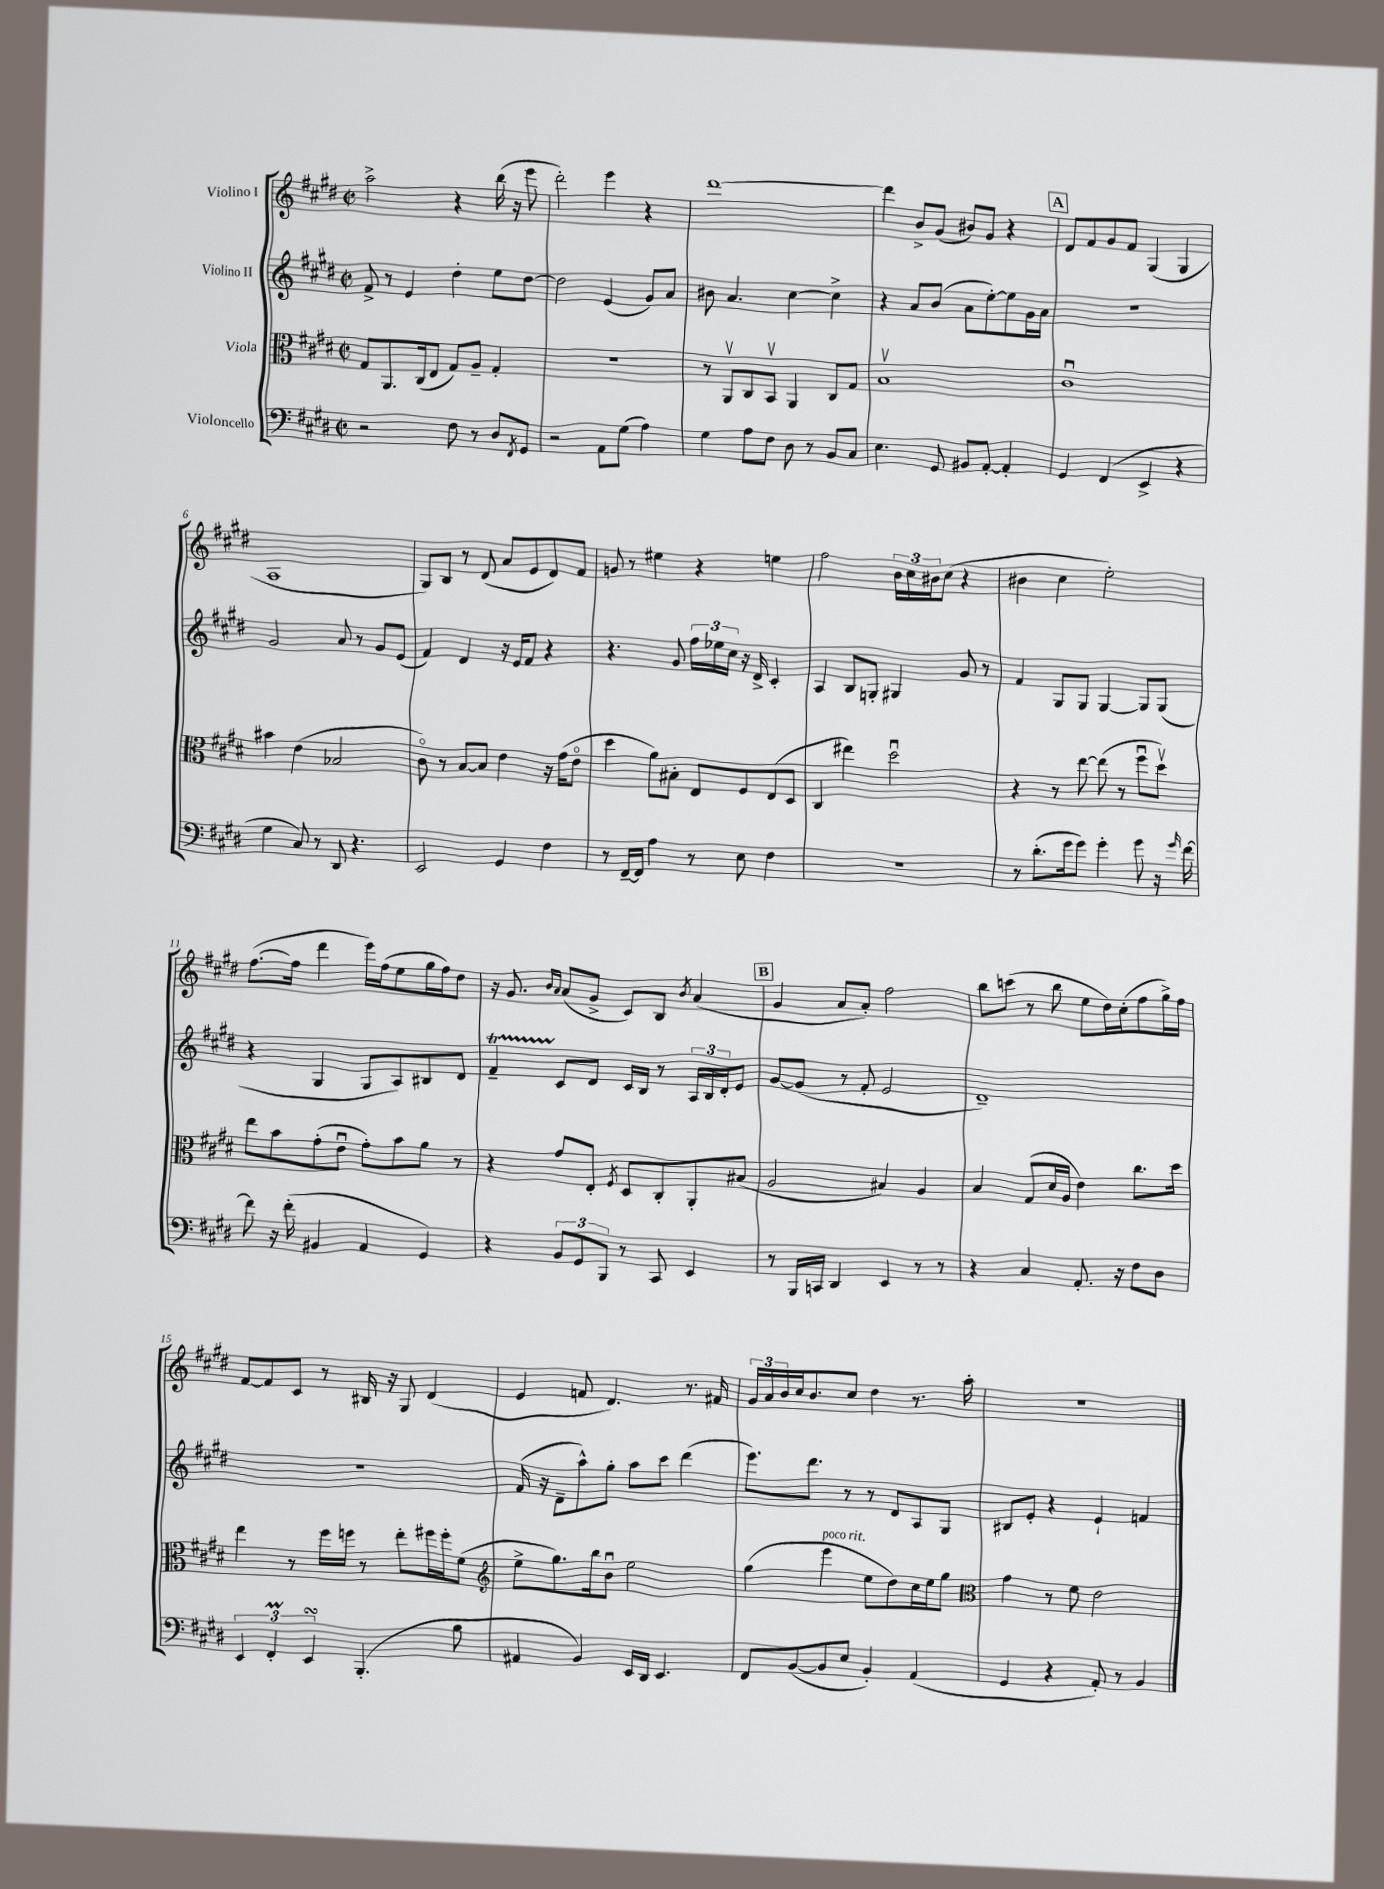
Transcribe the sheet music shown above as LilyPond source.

<<
\new StaffGroup <<
\new Staff = "s0" \with { instrumentName = "Violino I" } {
    \clef treble \key e \major \defaultTimeSignature \time 2/2
    a''2-> r4 b''16( r16 e'''8 |
    dis'''2-.) e'''4 r4 |
    dis'''1~ |
    dis'''4 b'8-> gis'8( bis'8) gis'8 r4 |
    \mark \markup { \box "A" } dis'8 fis'8 gis'8 fis'8 gis4( gis4 |
    a1 |
    gis8) b8 r8 dis'8( a'8 e'8 dis'8) fis'8 |
    g'8 r8 eis''4 r4 e''4 |
    fis''2 \tuplet 3/2 { b'16 cis''16 bis'16 } cis''8( r4 |
    bis'4 cis''4 e''2-.) |
    fis''8.~( fis''16 dis'''4 e'''16) fis''16( e''8 gis''16 fis''16) dis''8 |
    r16 gis'8. \grace { b'16 a'16 } a'8( gis'8-> cis'8) b8 \acciaccatura { b'8 } a'4( |
    \mark \markup { \box "B" } gis'4 a'8 a'8-.) fis''2 |
    b''8 c'''8( r8 b''8 e''8 dis''16) cis''16-.( fis''8 gis''16->) fis''16 |
    fis'8~ fis'8 cis'8 r8 bis16 r16 gis8 dis'4( |
    e'4 f'8 dis'4.) r8. fis'16 |
    \tuplet 3/2 { gis'16 a'16 b'16 } cis''16 b'8. cis''8 dis''4 r8. a''16-. |
    R1 \bar "|." |
}
\new Staff = "s1" \with { instrumentName = "Violino II" } {
    \clef treble \key e \major \defaultTimeSignature \time 2/2
    fis'8-> r8 e'4 dis''4-. e''8 dis''8~ |
    dis''2 e'4( gis'8) a'8 |
    bis'8 a'4. cis''4~ cis''4-> |
    r4 a'8 b'8( a'8 e''8~-.) e''8 gis'16 a'16 |
    \mark \markup { \box "A" } R1 |
    gis'2 a'8 r8 gis'8 e'8( |
    fis'4) dis'4 r16 e'16 fis'8 r4 |
    r4. gis'8 \tuplet 3/2 { fis''16 ees''16 cis''16 } r16 dis'16-> cis'4-. |
    a4 b8 g8-. gis4 gis'8 r8 |
    fis'4 gis8 gis8 gis4~ gis8 gis8( |
    r4 gis4 gis8 a8) bis8 dis'8 |
    fis'4--\startTrillSpan cis'8\stopTrillSpan dis'8 cis'16 b16 r8 \tuplet 3/2 { a16 b16 dis'16-. } e'8 |
    \mark \markup { \box "B" } gis'8~ gis'8( r8 fis'8-. e'2 |
    dis'1--) |
    r1 |
    fis'16( r16 dis'8-- a''8-^) gis''8-. a''8 cis'''8 dis'''4( |
    e'''8.) dis'''8. r8 r8 dis'8 a8 gis8 |
    bis8 e'8-. r4 e'4-! f'4 \bar "|." |
}
\new Staff = "s2" \with { instrumentName = "Viola" } {
    \clef alto \key e \major \defaultTimeSignature \time 2/2
    gis8 a,8. cis16( e8 gis8) a8-- gis4-. |
    R1 |
    r8 a,8\upbow cis8 b,8\upbow a,4 cis8 gis8 |
    b1\upbow |
    \mark \markup { \box "A" } cis'1\downbow |
    bis'4 e'4( bes2 |
    cis'8\flageolet) r8 b8~ b8 e'4 r16 gis'16( e'8\flageolet |
    dis''4 a'8) bis8-. e8 fis8 e8( dis8 |
    cis4 eis''4) dis''2\downbow |
    r4 r8 e''8~ e''8( r8 fis''8\downbow dis''8\upbow) |
    e''8 b'8 gis'8-.( e'8\downbow gis'8-.) b'8 a'8 r8 |
    r4 gis'8 e8-. \acciaccatura { fis8 } dis8 cis8-. a,8-. bis8( |
    \mark \markup { \box "B" } a2 bis4) a4 |
    b4 gis8( dis'16 a16 e'4) cis''8. dis''16 |
    e''4 r8 fis''16 f''16 r8 e''8-. fis''16 fis''16-. fis'8( |
    \clef treble e''8-> gis''8.) b''16 b'8\downbow e''2 |
    gis''4( e'''4^\markup { \italic "poco rit." } e''8 dis''8) cis''16 e''16 gis''8 |
    \clef alto gis'4 r8 fis'8 e'2 \bar "|." |
}
\new Staff = "s3" \with { instrumentName = "Violoncello" } {
    \clef bass \key e \major \defaultTimeSignature \time 2/2
    r2 fis8 r8 dis8 \acciaccatura { fis,8 } gis,8 |
    r2 a,8 gis8( a4) |
    gis4 a8 fis8 dis8 r8 b,8 cis8 |
    e4. gis,8 bis,8 a,8~-. a,4-. |
    \mark \markup { \box "A" } gis,4 fis,4( e,4-> r4 |
    gis4 cis8) r8 dis,8 r4. |
    e,2 gis,4 fis4 |
    r8 fis,16~-- fis,16 a4 r8 e8 fis4 |
    R1 |
    r8 dis'8.-.( gis'16 gis'8) gis'4-. gis'8 r16 \grace { gis'16 } fis'16~ |
    fis'8 r16 fis'16-.( bis,4 a,4 gis,4) |
    r4 \tuplet 3/2 { b,8 gis,8 b,,8 } r8 cis,8 e,4 |
    \mark \markup { \box "B" } r8 b,,16 c,16 dis,4 e,4 r8 r8 |
    r4 cis4 a,8.-. r16 fis8 dis8 |
    \tuplet 3/2 { e,4 fis,4-.\prall e,4\turn } b,,4.-.( b8 |
    ais,4 b,4) e,16 dis,16 e,4. |
    fis,8 b,8~( b,8 e8 b,4-.) a,4( |
    gis,4 r4 a,8-.) r8 b,4 \bar "|." |
}
>>
>>
